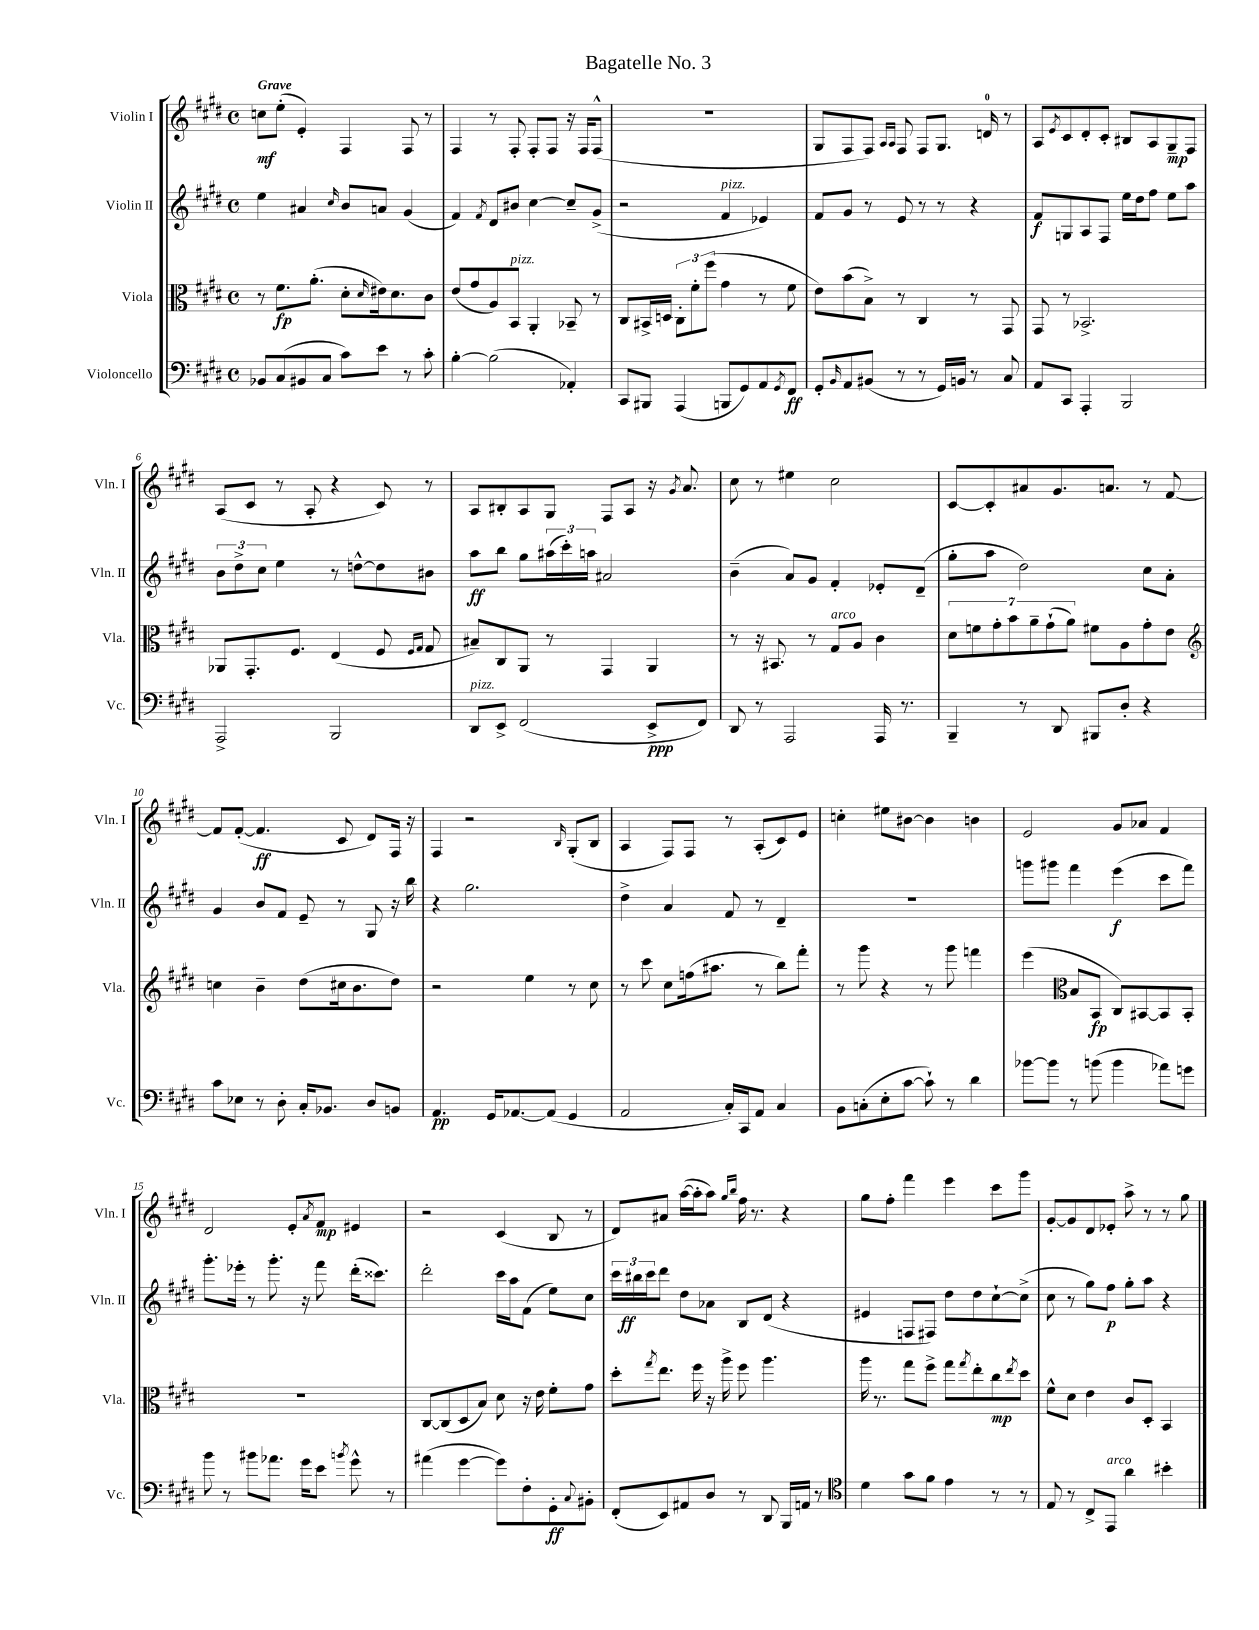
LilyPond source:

\header { title = "Bagatelle No. 3" }
<<
\new StaffGroup <<
\new Staff = "s0" \with { instrumentName = "Violin I" shortInstrumentName = "Vln. I" } {
    \clef treble \key e \major \defaultTimeSignature \time 4/4 \tempo "Grave"
    c''8\mf e''8-.( e'4-.) fis4 fis8 r8 |
    fis4 r8 fis8-. fis8-. fis8 r16 fis16 fis8-^( |
    R1 |
    gis8 fis8 fis8) \grace { a16 a16 } fis8 fis8 gis8. d'16-0 r8 |
    a8 \acciaccatura { e'8 } cis'8 dis'8-. cis'8-. bis8 a8 gis8--\mp fis8 |
    a8( cis'8 r8 a8-. r4 cis'8) r8 |
    a8 bis8-. a8 gis8 fis8 a8 r16 \acciaccatura { gis'8 } a'8. |
    cis''8 r8 eis''4 cis''2 |
    cis'8~ cis'8-. ais'8 gis'8. a'8. r8 fis'8~ |
    fis'8 fis'8~-.( fis'4.\ff cis'8 dis'8) fis16 r16 |
    fis4 r2 \grace { b16 } gis8-.( b8 |
    a4 fis8) fis8 r8 a8-.( cis'8) e'8 |
    c''4-. eis''8 bis'8~ bis'4 b'4 |
    e'2 gis'8 aes'8 fis'4 |
    dis'2 e'8-. \acciaccatura { a'8 } fis'8\mp eis'4 |
    r2 cis'4( b8 r8 |
    dis'8) ais'8 a''16~( a''16-. a''8) \grace { gis''16 b''16 } fis''16 r8. r4 |
    gis''8 fis''8-. fis'''4 e'''4 cis'''8 gis'''8 |
    gis'8~-. gis'8 dis'8 ees'8-. a''8-> r8 r8 gis''8 \bar "|." |
}
\new Staff = "s1" \with { instrumentName = "Violin II" shortInstrumentName = "Vln. II" } {
    \clef treble \key e \major \defaultTimeSignature \time 4/4
    e''4 ais'4 \grace { cis''16 } b'8 a'8 gis'4( |
    fis'4) \acciaccatura { fis'8 } dis'8 bis'8 cis''4~ cis''8-- gis'8->( |
    r2 fis'4^\markup { \italic "pizz." } ees'4) |
    fis'8 gis'8 r8 e'8 r8 r8 r4 |
    fis'8\f g8 a8 fis8 e''16 dis''16 fis''8 e''8 a''8 |
    \tuplet 3/2 { b'8 dis''8-> cis''8 } e''4 r8 d''8~-^ d''8 bis'8 |
    a''8\ff b''8 gis''8 \tuplet 3/2 { ais''16( cis'''16-.) a''16 } ais'2 |
    b'4--( a'8) gis'8 fis'4-. ees'8-. dis'8--( |
    gis''8-. a''8 dis''2) cis''8 a'8-. |
    gis'4 b'8 fis'8 e'8-- r8 gis8 r16 b''16 |
    r4 gis''2. |
    dis''4-> a'4 fis'8 r8 dis'4-- |
    R1 |
    g'''8 gis'''8 fis'''4 e'''4\f( cis'''8 fis'''8) |
    gis'''8.-. ees'''16-. r8 gis'''8.-. r16 fis'''8 dis'''16-.( cisis'''8.) |
    dis'''2-. cis'''16 a''16 fis'8( e''8) cis''8 |
    \tuplet 3/2 { cis'''16 bis''16\ff cis'''16 } dis'''8 dis''8 aes'8 b8 dis'8( r4 |
    eis'4 f8 fis8) dis''8 dis''8 cis''8~-! cis''8->( |
    cis''8 r8 gis''8) fis''8\p gis''8-. a''8 r4 \bar "|." |
}
\new Staff = "s2" \with { instrumentName = "Viola" shortInstrumentName = "Vla." } {
    \clef alto \key e \major \defaultTimeSignature \time 4/4
    r8 fis'8.\fp a'8.-.( dis'8-. \grace { dis'16 } eis'16) dis'8. cis'8 |
    e'8( gis'8 a8) b,8^\markup { \italic "pizz." } a,4-. bes,8-- r8 |
    cis8 bis,16-> d16 \tuplet 3/2 { cis8-. fis'8-. fis''8( } gis'4 r8 fis'8 |
    e'8) b'8( b8->) r8 cis4 r8 gis,8 |
    gis,8 r8 bes,2.-> |
    aes,8 gis,8.-. fis8. e4( fis8 \grace { fis16 gis16 } gis8 |
    bis8--) cis8 a,8 r8 gis,4 a,4 |
    r8 r16 bis,8. r8 gis8^\markup { \italic "arco" } a8 cis'4 |
    \tuplet 7/4 { dis'8 f'8 gis'8-. b'8 a'8-- gis'8-!( a'8) } fis'8 a8 gis'8-. e'8 |
    \clef treble c''4 b'4-- dis''8( cis''16 b'8. dis''8) |
    r2 e''4 r8 cis''8 |
    r8 cis'''8 cis''8 f''16( ais''8. r8 b''8) fis'''8-. |
    r8 gis'''8 r4 r8 gis'''8 f'''4 |
    e'''4( \clef alto b8 b,8\fp cis8) bis,8~ bis,8 bis,8-. |
    R1 |
    cis8~ cis8( dis8 b8) dis'8 r16 e'16 fis'8-. gis'8 |
    dis''8-. \acciaccatura { gis''8 } e''8. fis''16 r16 a''16-> fis''8 a''4. |
    a''16 r8. gis''8 fis''8-> gis''8 \acciaccatura { gis''8 } e''8-. cis''8\mp \acciaccatura { e''8 } dis''8 |
    fis'8-^ dis'8 e'4 cis'8 dis8-. b,4 \bar "|." |
}
\new Staff = "s3" \with { instrumentName = "Violoncello" shortInstrumentName = "Vc." } {
    \clef bass \key e \major \defaultTimeSignature \time 4/4
    bes,8 cis8( bis,8 cis8 cis'8) e'8 r8 cis'8-. |
    b4~-. b2( aes,4-.) |
    cis,8 bis,,8 a,,4( b,,8 gis,8) a,8 \acciaccatura { gis,8 } fis,8\ff |
    gis,8-. \grace { b,16 } a,8 bis,8( r8 r8 gis,16) b,16 r8 cis8 |
    a,8 cis,8 a,,4-. b,,2 |
    a,,2-> b,,2 |
    dis,8^\markup { \italic "pizz." } e,8-> fis,2( e,8->\ppp fis,8) |
    dis,8 r8 a,,2 a,,16 r8. |
    b,,4-- r8 dis,8 bis,,8 dis8-. r4 |
    cis'8 ees8 r8 dis8-. cis16-. bes,8. dis8 b,8 |
    a,4.\pp gis,16 aes,8.~ aes,8( gis,4 |
    a,2 cis16-.) cis,16 a,8 cis4 |
    b,8 c8-.( e8-. cis'8~ cis'8-!) r8 dis'4 |
    bes'8~ bes'8 r8 b'8( b'4 aes'8) g'8 |
    b'8 r8 bis'8 aes'8. gis'16 e'8 \acciaccatura { b'8 } gis'8-^ r8 |
    ais'4( gis'4~ gis'8) fis8-. gis,8-.\ff \appoggiatura { cis8 } bis,8-. |
    fis,8-.( e,8) ais,8 dis8 r8 dis,8 b,,16 a,16 r8 |
    \clef tenor dis'4 gis'8 fis'8 e'4 r8 r8 |
    e8 r8 cis8-> e,8^\markup { \italic "arco" } a'4 bis'4-. \bar "|." |
}
>>
>>
